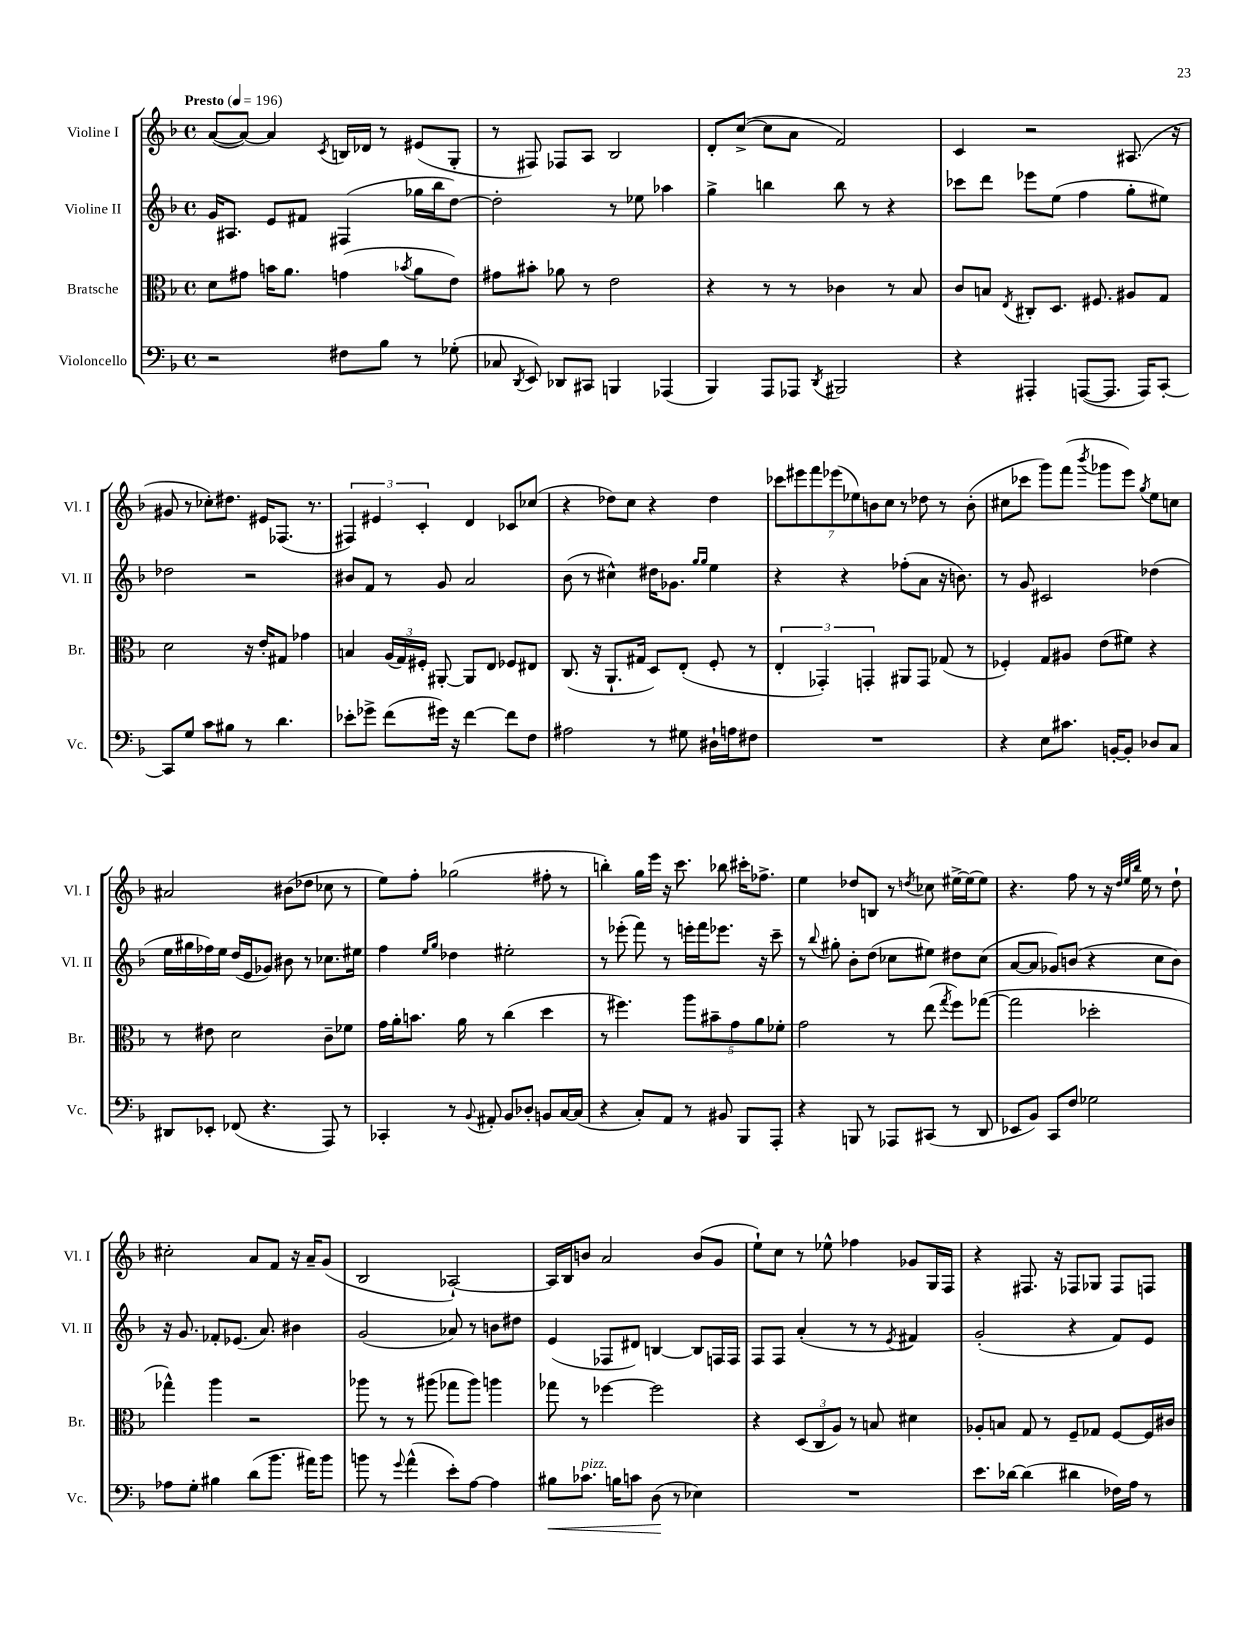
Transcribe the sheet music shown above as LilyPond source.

<<
\new StaffGroup <<
\new Staff = "s0" \with { instrumentName = "Violine I" shortInstrumentName = "Vl. I" } {
    \clef treble \key f \major \defaultTimeSignature \time 4/4 \tempo "Presto" 4 = 196
    \autoBeamOff a'8[~( a'8]~) a'4 \acciaccatura { c'8 } b16[ des'16] r8 eis'8[( g8]-. |
    r8 fis8) fes8[ a8] bes2 |
    d'8[-. c''8]~->( c''8[ a'8] f'2) |
    c'4 r2 ais8.( r16 |
    gis'8 r8 ces''8[-.) dis''8.] eis'16[ fes8.]( r8. |
    \tuplet 3/2 { fis4) eis'4 c'4-. } d'4 ces'8[ ces''8]( |
    r4 des''8[) c''8] r4 des''4 |
    \tuplet 7/4 { ces'''8[ eis'''8 f'''8 ees'''8( ees''8) b'8 c''8] } r8 des''8 r8 b'8-.( |
    cis''8[ ces'''8] g'''8[) f'''8]( \acciaccatura { bes'''8 } ges'''8[ e'''8]) \acciaccatura { g''8 } e''8[ c''8] |
    ais'2 bis'8[( des''8] ces''8 r8 |
    e''8[) f''8]-. ges''2( fis''8-. r8 |
    b''4-.) g''16[ e'''16] r16 c'''8. bes''8 cis'''16[-. fes''8.]-> |
    e''4 des''8[ b8] r8 \acciaccatura { d''8 } ces''8 eis''16[~-> eis''16( eis''8]) |
    r4. f''8 r8 r16 \grace { d''32[ e''32 bes''32] } e''16 r8 d''8-! |
    cis''2-. a'8[ f'8] r16 a'16[-- g'8]( |
    bes2 aes2~-!) |
    aes16[ bes16 b'8] a'2 b'8[( g'8] |
    e''8[-!) c''8] r8 ees''8-^ fes''4 ges'8[ g16 f16] |
    r4 fis8. r16 fes8[ ges8] fes8[ f8] \bar "|." |
}
\new Staff = "s1" \with { instrumentName = "Violine II" shortInstrumentName = "Vl. II" } {
    \clef treble \key f \major \defaultTimeSignature \time 4/4
    \autoBeamOff g'16[ ais8.] e'8[ fis'8] fis4( ges''16[ bes''16 d''8]~) |
    d''2-. r8 ees''8 aes''4 |
    g''4-> b''4 b''8 r8 r4 |
    ces'''8[ d'''8] ees'''8[ e''8]( f''4 g''8[-. eis''8]) |
    des''2 r2 |
    bis'8[ f'8] r8 g'8 a'2 |
    bes'8( r8 cis''4-^) dis''16[ ges'8.] \grace { g''16[ g''16] } e''4 |
    r4 r4 fes''8[-.( a'8] r16 b'8.) |
    r8 g'8 cis'2 des''4( |
    e''16[ gis''16 fes''16) e''16] d''16[( e'16 ges'8]) bis'8 r8 ces''8.[ eis''16] |
    f''4 \grace { e''16[ g''16] } des''4 eis''2-. |
    r8 ees'''8-.( f'''8) r8 e'''16[-. f'''16 ees'''8.] r16 c'''8-- |
    r8 \appoggiatura { bes''8 } gis''8-. bes'8[-. d''8]( ces''8[ eis''8]) dis''8[ ces''8]( |
    a'8[~ a'8] ges'8[) b'8]( r4 c''8[ b'8]) |
    r16 g'8. fes'8[-. ees'8.]( a'8.) bis'4 |
    g'2( aes'8) r8 b'8[ dis''8] |
    e'4( fes8[ dis'8]) b4~ b8[ f16 f16] |
    f8[ f8] a'4-.( r8 r8 \acciaccatura { e'8 } fis'4) |
    g'2-.( r4 f'8[) e'8] \bar "|." |
}
\new Staff = "s2" \with { instrumentName = "Bratsche" shortInstrumentName = "Br." } {
    \clef alto \key f \major \defaultTimeSignature \time 4/4
    \autoBeamOff d'8[ gis'8] b'16[ a'8.] g'4( \acciaccatura { bes'8 } a'8[ e'8]) |
    gis'8[ bis'8]-. aes'8 r8 e'2 |
    r4 r8 r8 ces'4 r8 bes8 |
    c'8[ b8] \acciaccatura { e8 } cis8[-. d8.] fis8. ais8[ g8] |
    d'2 r16 e'16[-. gis8] ges'4 |
    b4 \tuplet 3/2 { a16[( g16) fis16]-. } ais,8~-. ais,8[ e8] fes8[ eis8] |
    c8.( r16 a,8.[-! gis16] d8[) e8]-.( f8-. r8 |
    \tuplet 3/2 { e4-. ges,4-.) g,4-. } ais,8[ g,8] ges8( r8 |
    fes4-.) g8[ ais8] e'8[( fis'8]) r4 |
    r8 eis'8 d'2 c'8[-- fes'8] |
    g'16[ a'16-. b'8.] a'16 r8 c''4( d''4 |
    r8 fis''4.) \tuplet 5/4 { a''8[ bis'8-- g'8 a'8 fes'8]-. } |
    g'2 r8 e''8( \acciaccatura { g''8 } f''8[) ges''8]~( |
    ges''2 des''2-. |
    ges''4-^) a''4 r2 |
    aes''8 r8 r8 ais''8( ges''8[ ais''8]) a''4 |
    ges''8 r8 fes''4~ fes''2 |
    r4 \tuplet 3/2 { d8[( c8 a8]) } r8 b8 dis'4 |
    aes8[-. b8] g8 r8 f8[-- ges8] f8[~ f16 cis'16] \bar "|." |
}
\new Staff = "s3" \with { instrumentName = "Violoncello" shortInstrumentName = "Vc." } {
    \clef bass \key f \major \defaultTimeSignature \time 4/4
    \autoBeamOff r2 fis8[ bes8] r8 ges8-.( |
    ces8 \acciaccatura { d,8 } e,8) des,8[ cis,8] b,,4 aes,,4( |
    bes,,4) a,,8[ aes,,8] \acciaccatura { d,8 } bis,,2 |
    r4 ais,,4-. a,,8[~( a,,8.] a,,16[) c,8]~-. |
    c,8[ g8] c'8[ bis8] r8 d'4. |
    ees'8[-. ges'8]-> f'8[( gis'16]) r16 f'4~ f'8[ f8] |
    ais2 r8 gis8 dis16[-! a16 fis8] |
    R1 |
    r4 e8[ cis'8.] b,16[~-. b,8]-. des8[ c8] |
    dis,8[ ees,8]-. fes,8( r4. a,,8) r8 |
    ces,4-. r8 \appoggiatura { bes,8 } ais,8-. bes,8[ des8]-. b,8[ c16~ c16]( |
    r4 c8[-.) a,8] r8 bis,8 bes,,8[ a,,8]-. |
    r4 b,,8 r8 aes,,8[ cis,8]( r8 d,8 |
    ees,8[ bes,8]) c,8[ f8] ges2 |
    aes8[ g8]-. bis4 d'8[( bes'8.] ais'16[) bes'8] |
    b'8 r8 \appoggiatura { g'8 } a'4-^( e'8[-.) a8]~ a4 |
    bis8[\< ces'8.]^\markup { \italic "pizz." } b16[ c'8] d8\!( r8 ees4) |
    R1 |
    e'8.[ des'16]~ des'4( dis'4 fes16[) a16] r8 \bar "|." |
}
>>
>>
\layout { \context { \Score \remove "Bar_number_engraver" } }
